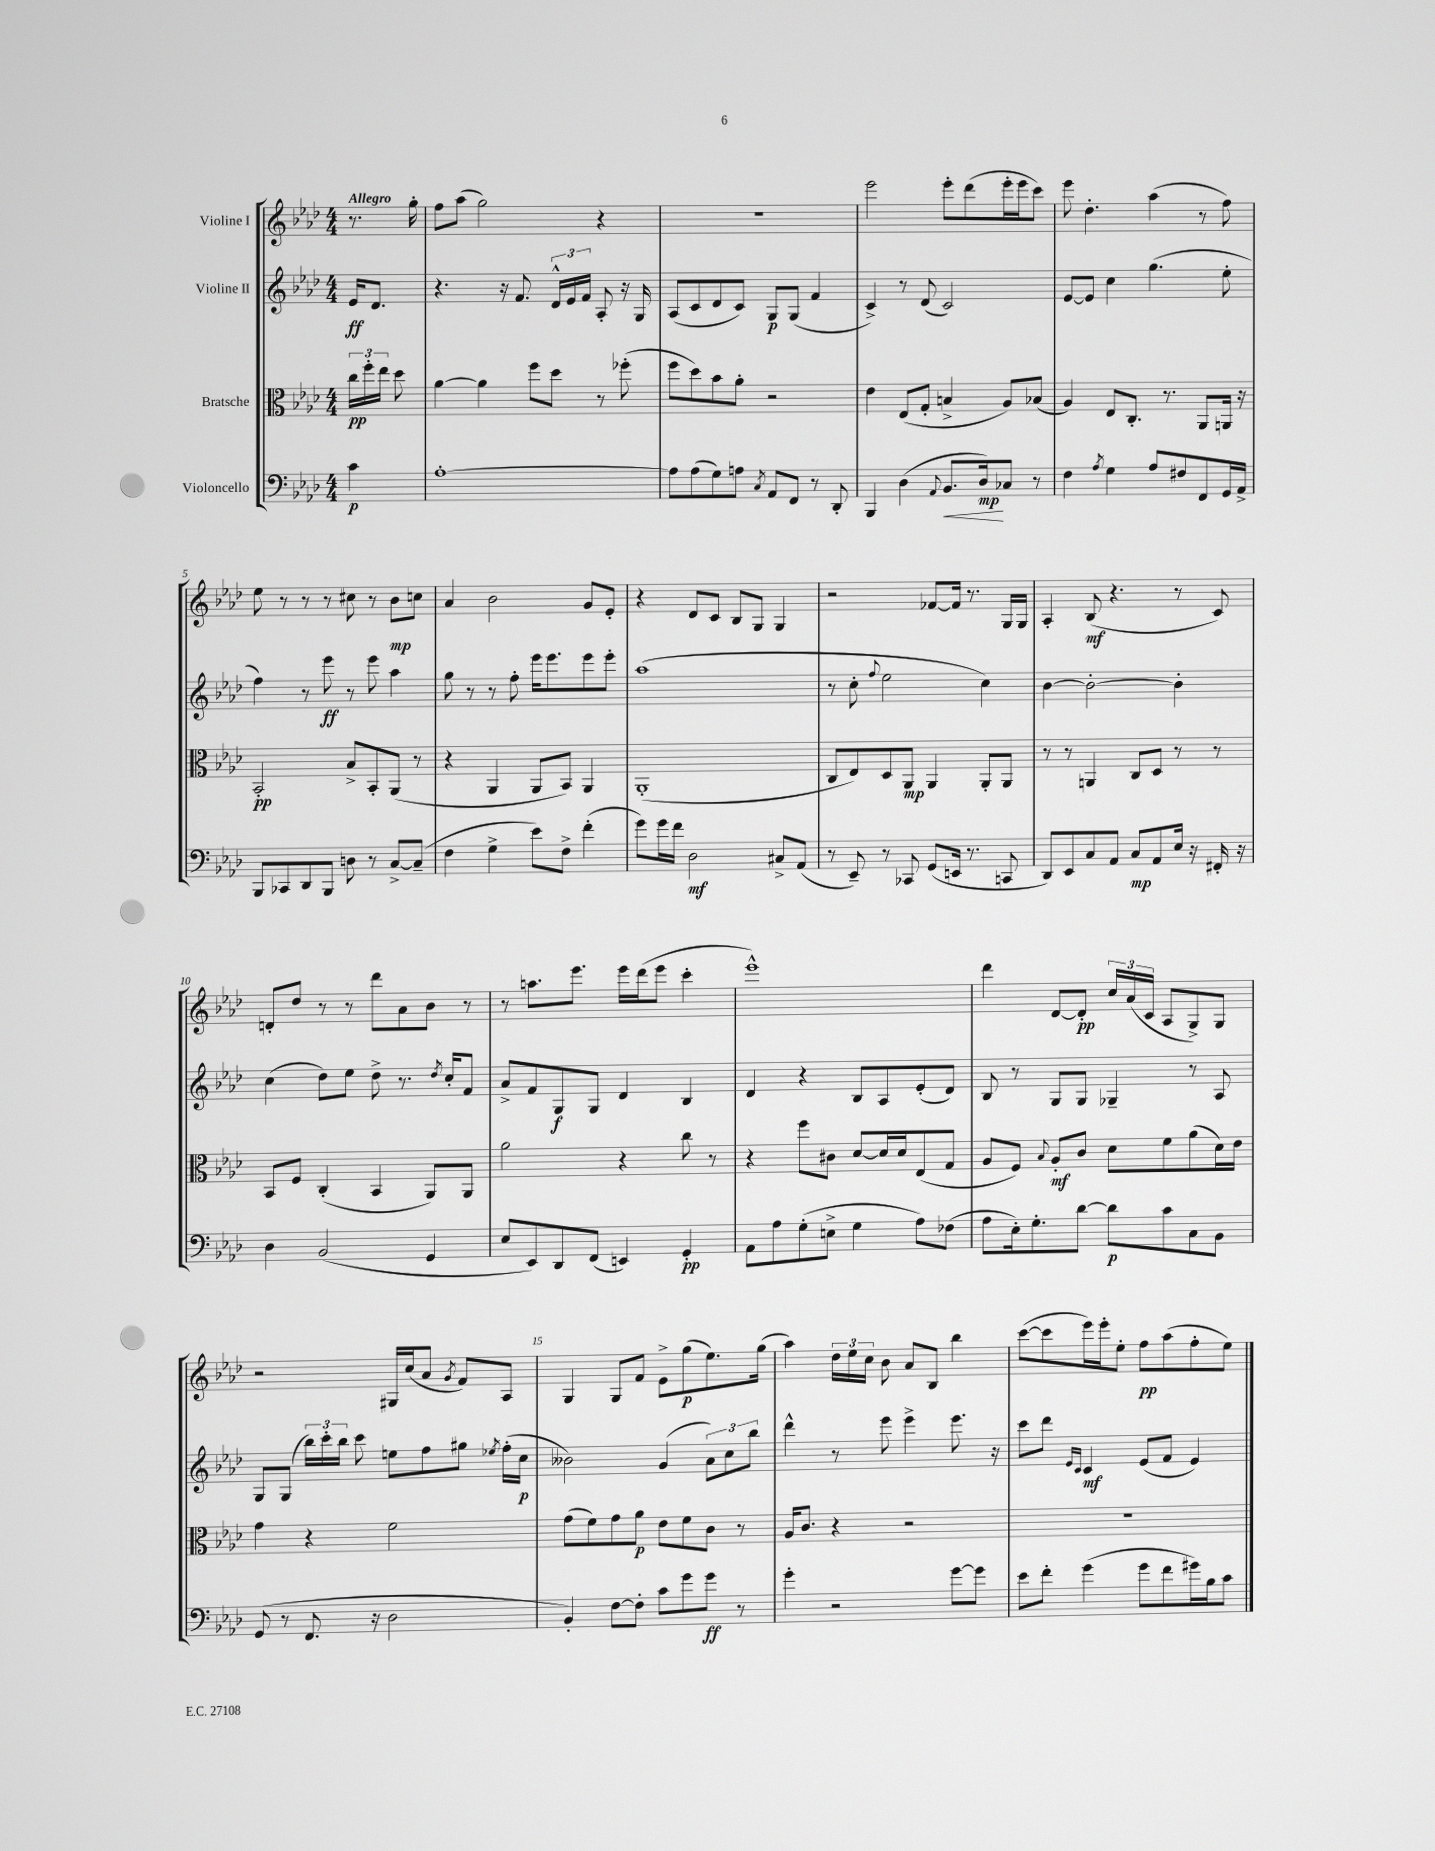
<<
\new StaffGroup <<
\new Staff = "s0" \with { instrumentName = "Violine I" } {
    \clef treble \key aes \major \numericTimeSignature \time 4/4 \partial 4 \tempo "Allegro"
    \autoBeamOff r8. g''16-. |
    f''8[ aes''8]( g''2) r4 |
    R1 |
    ees'''2 ees'''8[-. des'''8( ees'''16-. ees'''16 c'''8]) |
    ees'''8 des''4.-. aes''4( r8 f''8) |
    ees''8 r8 r8 r8 cis''8 r8 bes'8[\mp c''8] |
    aes'4 bes'2 g'8[ ees'8]-. |
    r4 des'8[ c'8] bes8[ g8] g4 |
    r2 fes'8[~ fes'16] r8. g16[ g16] |
    aes4-. bes8\mf( r4. r8 c'8) |
    d'8[-. des''8] r8 r8 des'''8[ aes'8 bes'8] r8 |
    r8 a''8.[ ees'''8.] ees'''16[ des'''16( ees'''8] c'''4-. |
    ees'''1-^) |
    des'''4 des'8[~ des'8]-.\pp \tuplet 3/2 { c''16[ aes'16( c'16] } aes8[ g8->) g8] |
    r2 gis16[ c''16( aes'8] \acciaccatura { g'8 } f'8[) aes8] |
    g4 g8[ f'8] ees'8[-> g''8\p( ees''8.) g''16]( |
    aes''4) \tuplet 3/2 { des''16[ ees''16 c''16] } bes'8 aes'8[ bes8] bes''4 |
    c'''8[~( c'''8 ees'''16) ees'''16-. ees''8]-. f''8[\pp aes''8( f''8-. ees''8]) \bar "|." |
}
\new Staff = "s1" \with { instrumentName = "Violine II" } {
    \clef treble \key aes \major \numericTimeSignature \time 4/4 \partial 4
    \autoBeamOff ees'16[\ff des'8.] |
    r4. r16 f'8. \tuplet 3/2 { des'16[-^ ees'16 f'16] } aes8-. r16 g16 |
    aes8[( c'8 des'8 c'8]) g8[\p g8]( f'4 |
    c'4->) r8 des'8( c'2) |
    ees'8[~ ees'8] c''4 g''4.( ees''8-. |
    f''4) r8 ees'''8\ff r8 ees'''8 aes''4 |
    g''8 r8 r8 f''8-. ees'''16[ ees'''8. ees'''8 ees'''8]-. |
    aes''1( |
    r8 c''8-. \appoggiatura { f''8 } ees''2 c''4) |
    bes'4~ bes'2~-. bes'4-. |
    c''4( des''8[) ees''8] des''8-> r8. \acciaccatura { des''8 } c''16[-. f'8] |
    aes'8[-> f'8 g8\f g8] des'4 bes4 |
    des'4 r4 bes8[ aes8 ees'8-.( des'8]) |
    bes8 r8 g8[ g8] ges4-- r8 aes8 |
    g8[ g8]( \tuplet 3/2 { bes''16[) c'''16-. bes''16] } c'''8 e''8[ f''8 gis''8] \acciaccatura { ees''8 } f''16[-.( c''16]\p |
    beses'2) g'4( \tuplet 3/2 { aes'8[) c''8 bes''8] } |
    des'''4-^ r8 ees'''8 ees'''4-> ees'''8. r16 |
    c'''8[ des'''8] \grace { ees'16[ c'16] } c'4\mf ees'8[( f'8] ees'4) \bar "|." |
}
\new Staff = "s2" \with { instrumentName = "Bratsche" } {
    \clef alto \key aes \major \numericTimeSignature \time 4/4 \partial 4
    \autoBeamOff \tuplet 3/2 { c''16[\pp f''16-. ees''16] } des''8 |
    aes'4~ aes'4 f''8[ des''8] r8 fes''8-.( |
    f''8[ des''8) bes'8 aes'8]-. r2 |
    ees'4 ees8[( g8]-. b4-> aes8[) bes8]( |
    aes4) ees8[ c8.]-. r8. aes,8[ a,16] r16 |
    bes,2-.\pp bes8[-> bes,8-. aes,8]( r8 |
    r4 aes,4 aes,8[ bes,8]) aes,4 |
    aes,1-.( |
    c8[ ees8) des8 aes,8]\mp aes,4 aes,8[-. aes,8] |
    r8 r8 a,4 c8[ des8] r8 r8 |
    bes,8[ f8] c4-.( bes,4 aes,8[) aes,8] |
    aes'2 r4 c''8 r8 |
    r4 f''8[ cis'8] des'8[~ des'16 des'16 ees8( g8] |
    aes8[ f8]) \appoggiatura { bes8 } aes8[-.\mf c'8] des'8[ f'8 aes'8( des'16) ees'16] |
    g'4 r4 f'2 |
    g'8[( f'8) g'8 aes'8]\p ees'8[ f'8 c'8] r8 |
    aes16[ c'8.] r4 r2 |
    R1 \bar "|." |
}
\new Staff = "s3" \with { instrumentName = "Violoncello" } {
    \clef bass \key aes \major \numericTimeSignature \time 4/4 \partial 4
    \autoBeamOff c'4\p |
    aes1~-. |
    aes8[ aes8( g8) a8] \acciaccatura { c8 } aes,8[ f,8] r8 des,8-. |
    bes,,4 des4( \appoggiatura { aes,8 } bes,8.[\< des16\mp\!) ces8] r8 |
    f4 \acciaccatura { aes8 } g4 aes8[ fis8 f,8 g,16 aes,16]-> |
    bes,,8[ ces,8 des,8 bes,,8] d8 r8 c8[~-> c8]--( |
    f4 g4-> ees'8[) f8]-> f'4-.( |
    g'8[) g'16 f'16] des2\mf cis8[-> aes,8]( |
    r8 ees,8--) r8 ces,8 g,8[( e,16] r8. c,8 |
    des,8[) ees,8 c8 aes,8] c8[\mp aes,8 ees16] r16 fis,16-. r16 |
    des4 bes,2( g,4 |
    ees8[ ees,8) des,8 f,8]( e,4) g,4-.\pp |
    aes,8[ aes8 g8-.( e8]-> g4 aes8[) fes8]( |
    aes8[ ees16-.) g8.-. des'8]~ des'8[\p c'8 c8 bes,8] |
    g,8( r8 f,8. r16 des2 |
    bes,4-.) f8[~ f8]-. c'8[ g'8 g'8]\ff r8 |
    g'4-. r2 g'8[~ g'8] |
    ees'8[ f'8]-. g'4( g'8[ f'8 gis'16) bes16 c'8] \bar "|." |
}
>>
>>
\layout { \context { \Score \override BarNumber.break-visibility = ##(#f #t #t) barNumberVisibility = #(every-nth-bar-number-visible 5) } }
